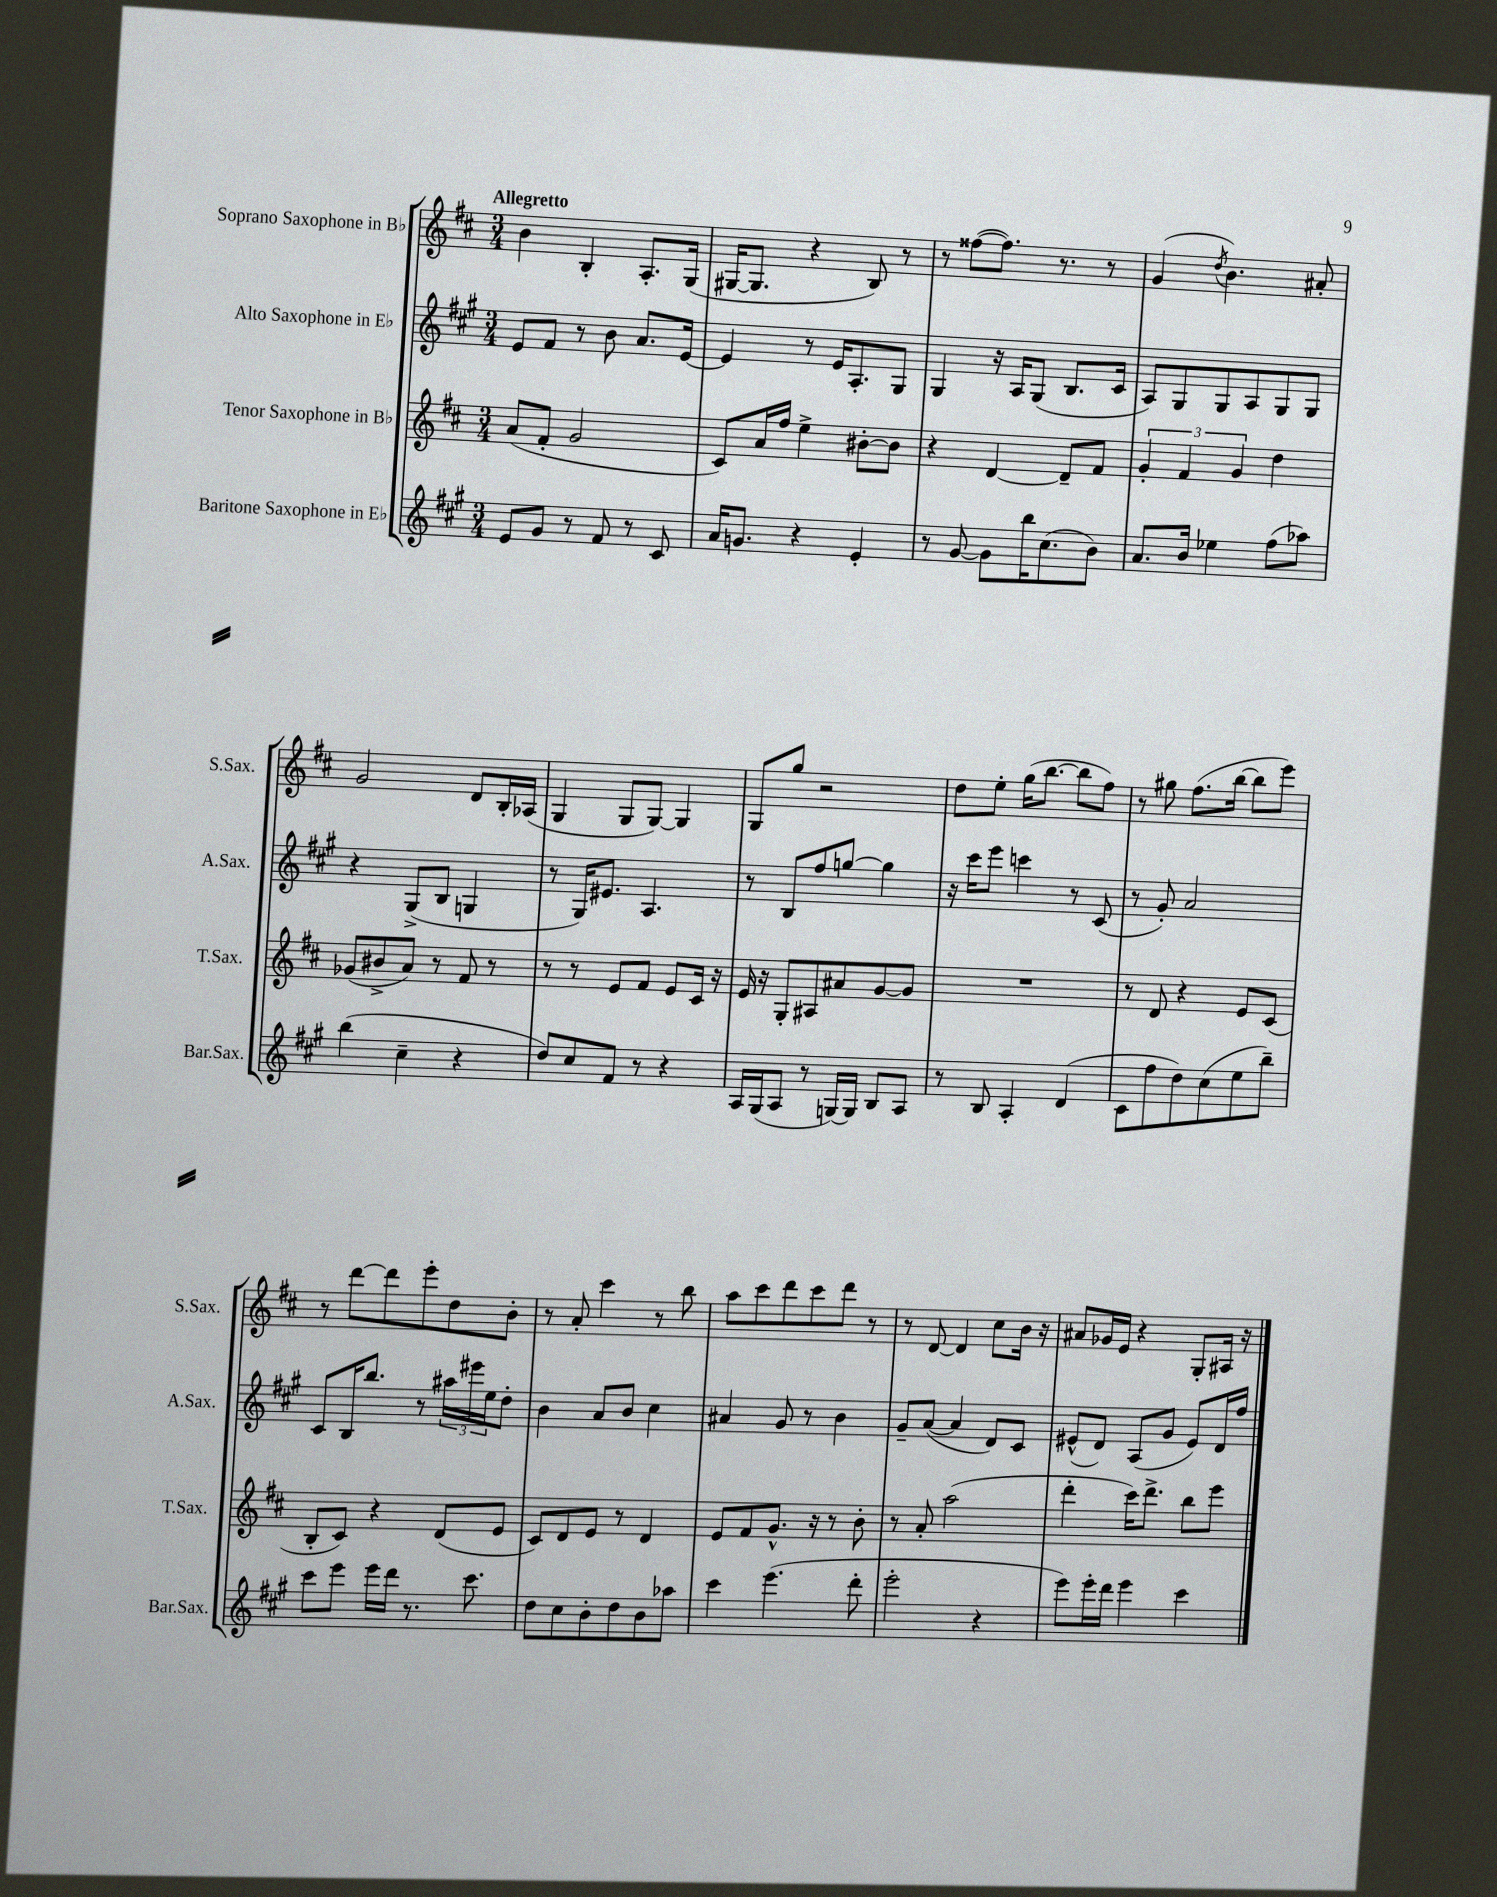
<<
\new StaffGroup <<
\new Staff = "s0" \with { instrumentName = "Soprano Saxophone in Bb" shortInstrumentName = "S.Sax." } {
    \clef treble \key d \major \numericTimeSignature \time 3/4 \tempo "Allegretto"
    b'4 b4-. a8.-. g16( |
    gis16~ gis8. r4 b8) r8 |
    r8 fisis''8~( fisis''8.) r8. r8 |
    g'4( \acciaccatura { d''8 } b'4.) ais'8-. |
    g'2 d'8 b16-. aes16( |
    g4 g8 g8~) g4 |
    g8 g''8 r2 |
    d''8 e''8-. g''16( b''8.~ b''8 fis''8) |
    r8 gis''8 fis''8.( b''16~ b''8 e'''8) |
    r8 d'''8~ d'''8 e'''8-. d''8 b'8-. |
    r8 a'8-. cis'''4 r8 b''8 |
    a''8 cis'''8 d'''8 cis'''8 d'''8 r8 |
    r8 d'8~ d'4 cis''8 b'16 r16 |
    ais'8 ges'16 e'16 r4 g8-. ais16 r16 \bar "|." |
}
\new Staff = "s1" \with { instrumentName = "Alto Saxophone in Eb" shortInstrumentName = "A.Sax." } {
    \clef treble \key a \major \numericTimeSignature \time 3/4
    e'8 fis'8 r8 b'8 a'8. e'16~ |
    e'4 r8 e'16 a8.-. gis8 |
    gis4 r16 a16 gis8( b8. cis'16 |
    a8) gis8 gis8 a8 gis8 gis8 |
    r4 gis8->( b8 g4 |
    r8 gis16) eis'8. a4. |
    r8 b8 fis''8 g''8~ g''4 |
    r16 cis'''16 e'''8 c'''4 r8 cis'8( |
    r8 gis'8-.) a'2 |
    cis'8 b16 b''8. r8 \tuplet 3/2 { ais''16 eis'''16 e''16 } d''8-. |
    b'4 a'8 b'8 cis''4 |
    ais'4 gis'8 r8 b'4 |
    gis'8-- a'8~( a'4 d'8) cis'8 |
    eis'8-^( d'8) a8( gis'8 eis'8) d'16 fis''16 \bar "|." |
}
\new Staff = "s2" \with { instrumentName = "Tenor Saxophone in Bb" shortInstrumentName = "T.Sax." } {
    \clef treble \key d \major \numericTimeSignature \time 3/4
    a'8( fis'8-. g'2 |
    cis'8) a'16 fis''16 e''4-> bis'8~-. bis'8 |
    r4 d'4~ d'8-- fis'8 |
    \tuplet 3/2 { g'4-. fis'4 g'4 } d''4 |
    ges'8( bis'8-> a'8) r8 fis'8 r8 |
    r8 r8 e'8 fis'8 e'8 cis'16 r16 |
    e'16 r16 g8-. ais8 ais'8 g'8~ g'8 |
    R2. |
    r8 d'8 r4 e'8 cis'8( |
    b8-. cis'8) r4 d'8( e'8 |
    cis'8) d'8 e'8 r8 d'4 |
    e'8 fis'8 g'8.-^ r16 r8 b'8-. |
    r8 a'8-. a''2( |
    d'''4-. cis'''16) d'''8.-> b''8 e'''8 \bar "|." |
}
\new Staff = "s3" \with { instrumentName = "Baritone Saxophone in Eb" shortInstrumentName = "Bar.Sax." } {
    \clef treble \key a \major \numericTimeSignature \time 3/4
    e'8 gis'8 r8 fis'8 r8 cis'8 |
    a'16 g'8. r4 e'4-. |
    r8 gis'8~ gis'8 b''16 cis''8.( b'8) |
    a'8. b'16 ees''4 fis''8( aes''8) |
    b''4( cis''4-- r4 |
    d''8) cis''8 fis'8 r8 r4 |
    a16 gis16( a8 r8 g16~) g16 b8 a8 |
    r8 b8 a4-. d'4( |
    cis'8 fis''8 d''8) cis''8( e''8 b''8--) |
    cis'''8 e'''8 e'''16 d'''16 r8. cis'''8. |
    d''8 cis''8 b'8-. d''8 b'8 aes''8 |
    cis'''4 e'''4.( d'''8-. |
    e'''2-. r4 |
    e'''8) e'''16-. d'''16 e'''4 cis'''4 \bar "|." |
}
>>
>>
\layout { \context { \Score \remove "Bar_number_engraver" } }
